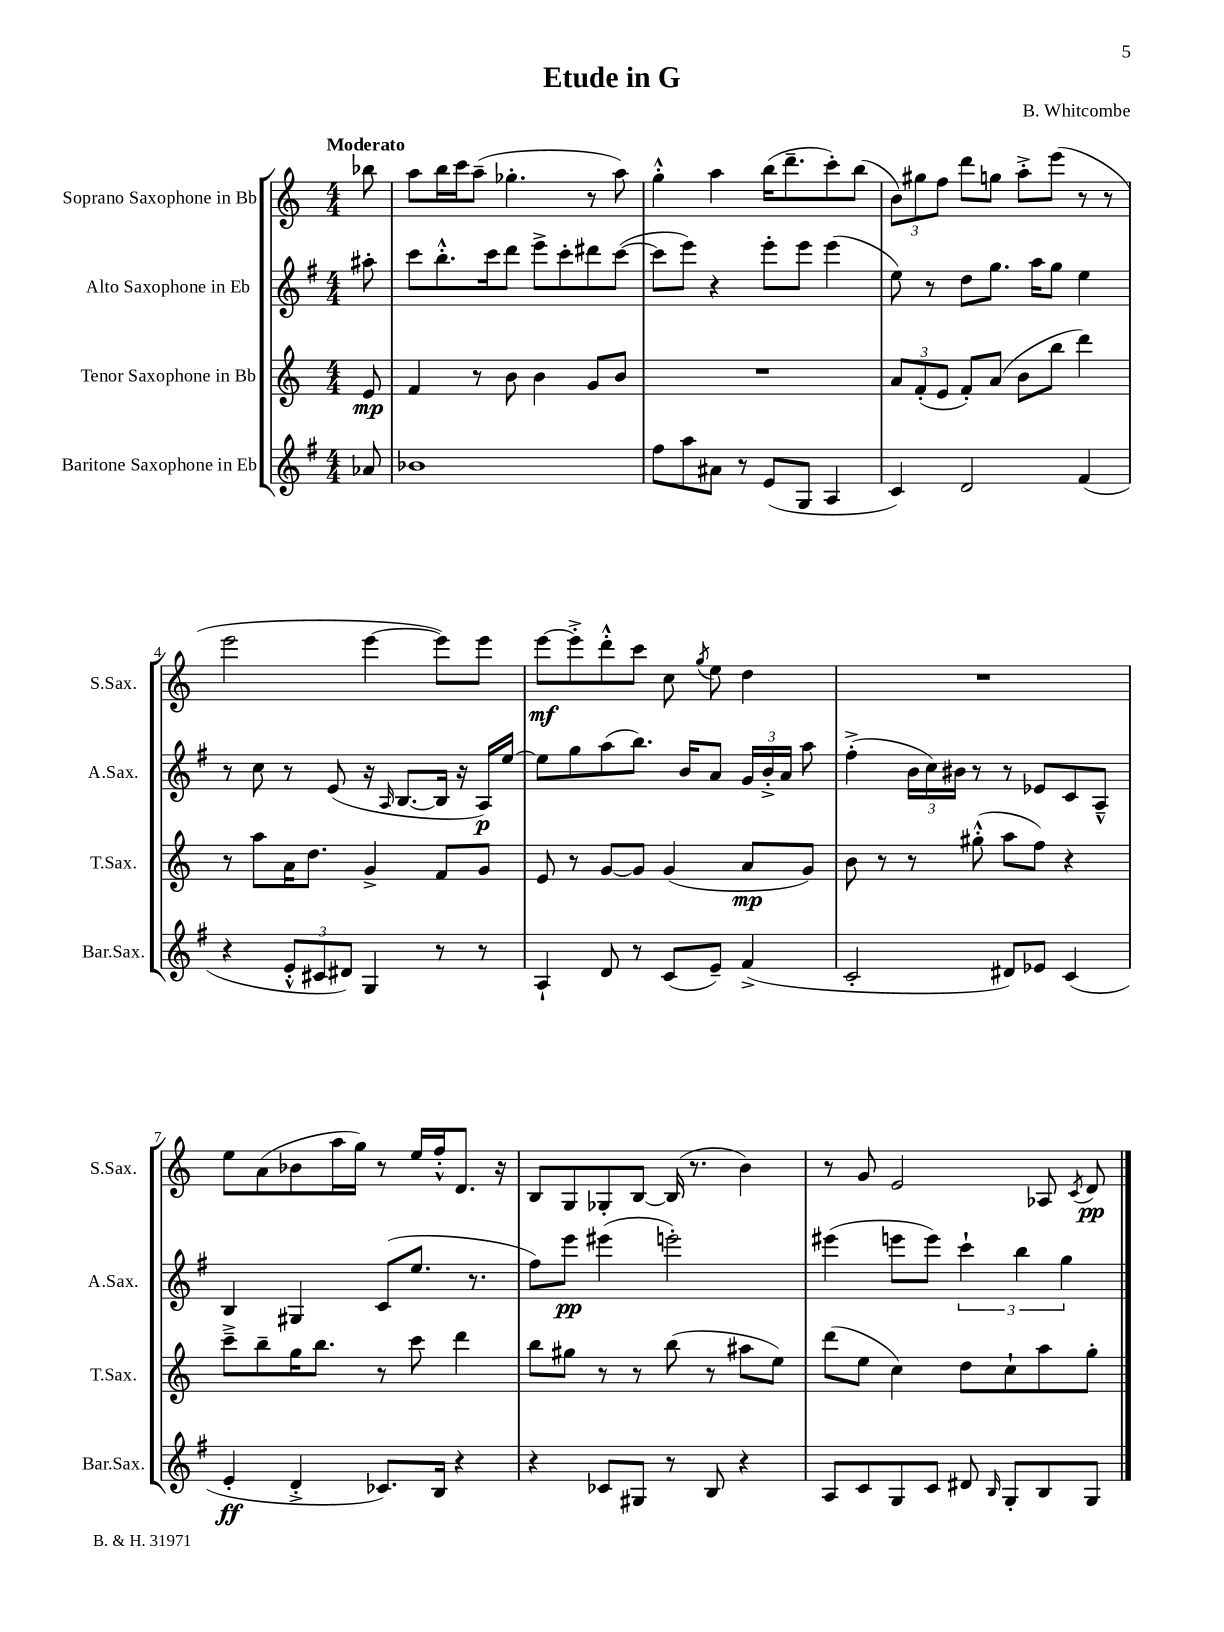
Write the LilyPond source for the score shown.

\header { title = "Etude in G" composer = "B. Whitcombe" }
<<
\new StaffGroup <<
\new Staff = "s0" \with { instrumentName = "Soprano Saxophone in Bb" shortInstrumentName = "S.Sax." } {
    \clef treble \key c \major \numericTimeSignature \time 4/4 \partial 8 \tempo "Moderato"
    \autoBeamOff bes''8 |
    a''8[ b''16 c'''16 a''8]--( ges''4.-. r8 a''8) |
    g''4-.-^ a''4 b''16[( d'''8.-- c'''8-.) b''8]( |
    \tuplet 3/2 { b'8[) gis''8 f''8] } d'''8[ g''8] a''8[-.-> e'''8]( r8 r8 |
    e'''2 e'''4~ e'''8[) e'''8] |
    e'''8[~\mf e'''8-.-> d'''8-.-^ c'''8] c''8 \acciaccatura { g''8 } e''8 d''4 |
    R1 |
    e''8[ a'8( bes'8 a''16 g''16]) r8 e''16[ f''16-.-^ d'8.] r16 |
    b8[ g8 ges8-. b8]~ b16( r8. b'4) |
    r8 g'8 e'2 aes8 \acciaccatura { c'8 } d'8\pp \bar "|." |
}
\new Staff = "s1" \with { instrumentName = "Alto Saxophone in Eb" shortInstrumentName = "A.Sax." } {
    \clef treble \key g \major \numericTimeSignature \time 4/4 \partial 8
    \autoBeamOff ais''8-. |
    c'''8[ b''8.-.-^ c'''16 d'''8] e'''8[-> c'''8-. dis'''8 c'''8]~( |
    c'''8[ e'''8]) r4 e'''8[-. e'''8] e'''4( |
    e''8) r8 d''8[ g''8.] a''16[ g''8] e''4 |
    r8 c''8 r8 e'8( r16 \grace { a16 } b8.[~ b16] r16 a16[\p) e''16]~ |
    e''8[ g''8 a''8( b''8.]) b'16[ a'8] \tuplet 3/2 { g'16[ b'16-.-> a'16] } a''8 |
    fis''4-.->( \tuplet 3/2 { b'16[ c''16) bis'16] } r8 r8 ees'8[ c'8 a8]---^ |
    b4 gis4 c'8[( e''8.] r8. |
    fis''8[) e'''8]\pp eis'''4( e'''2-.) |
    eis'''4( e'''8[ e'''8]) \tuplet 3/2 { c'''4-! b''4 g''4 } \bar "|." |
}
\new Staff = "s2" \with { instrumentName = "Tenor Saxophone in Bb" shortInstrumentName = "T.Sax." } {
    \clef treble \key c \major \numericTimeSignature \time 4/4 \partial 8
    \autoBeamOff e'8\mp |
    f'4 r8 b'8 b'4 g'8[ b'8] |
    R1 |
    \tuplet 3/2 { a'8[ f'8-.( e'8] } f'8[-.) a'8]( b'8[ b''8] d'''4) |
    r8 a''8[ a'16 d''8.] g'4-> f'8[ g'8] |
    e'8 r8 g'8[~ g'8] g'4( a'8[\mp g'8]) |
    b'8 r8 r8 gis''8-.-^( a''8[ f''8]) r4 |
    c'''8[---> b''8-- g''16 b''8.] r8 c'''8 d'''4 |
    b''8[ gis''8] r8 r8 b''8( r8 ais''8[ e''8]) |
    d'''8[( e''8] c''4) d''8[ c''8-! a''8 g''8]-. \bar "|." |
}
\new Staff = "s3" \with { instrumentName = "Baritone Saxophone in Eb" shortInstrumentName = "Bar.Sax." } {
    \clef treble \key g \major \numericTimeSignature \time 4/4 \partial 8
    \autoBeamOff aes'8 |
    bes'1 |
    fis''8[ a''8 ais'8] r8 e'8[( g8] a4 |
    c'4) d'2 fis'4( |
    r4 \tuplet 3/2 { e'8[-.-^ cis'8 dis'8]) } g4 r8 r8 |
    a4-! d'8 r8 c'8[( e'8]--) fis'4->( |
    c'2-. dis'8[) ees'8] c'4( |
    e'4-.\ff d'4-.-> ces'8.[) b16] r4 |
    r4 ces'8[ gis8] r8 b8 r4 |
    a8[ c'8 g8 c'8] dis'8 \grace { b16 } g8[-. b8 g8] \bar "|." |
}
>>
>>
